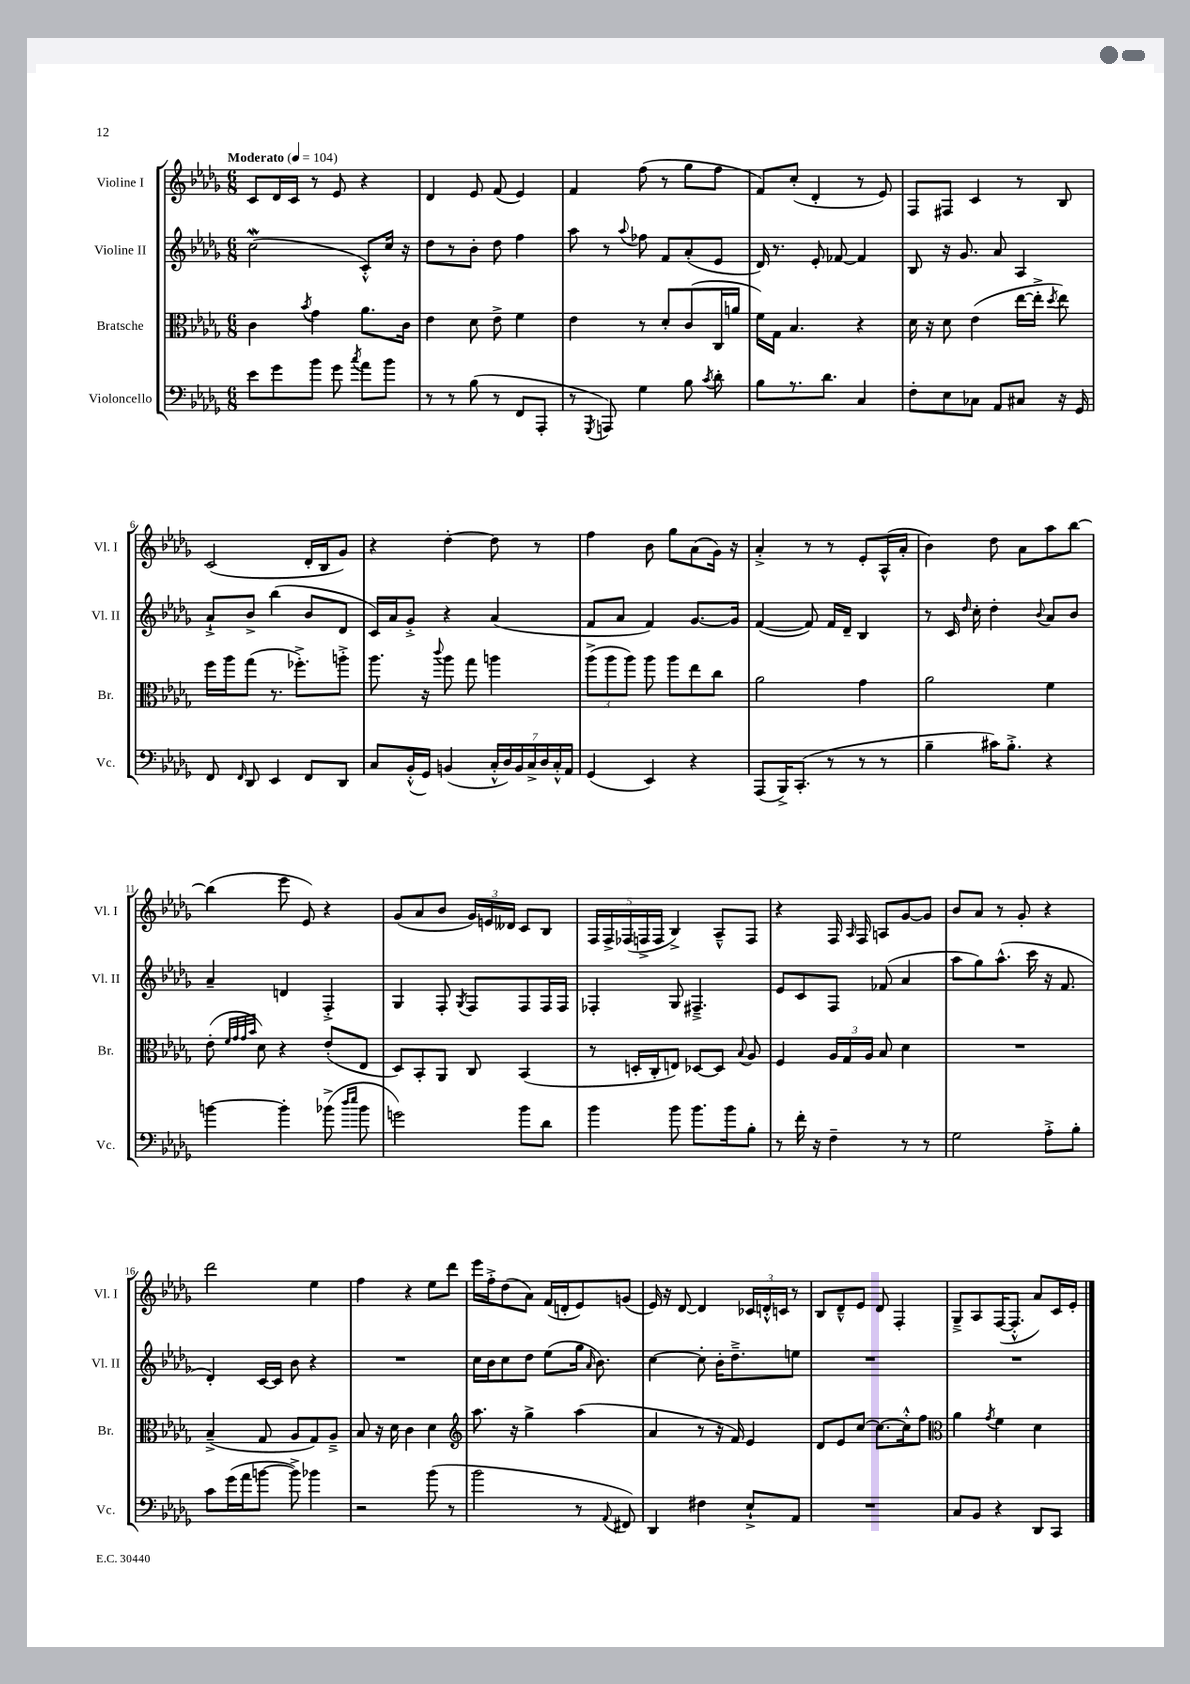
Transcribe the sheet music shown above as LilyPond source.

<<
\new StaffGroup <<
\new Staff = "s0" \with { instrumentName = "Violine I" shortInstrumentName = "Vl. I" } {
    \clef treble \key des \major \numericTimeSignature \time 6/8 \tempo "Moderato" 4 = 104
    \autoBeamOff c'8[ des'16 c'16] r8 ees'8 r4 |
    des'4 ees'8 f'8( ees'4) |
    f'4 f''8( r8 ges''8[ f''8] |
    f'8[) c''8]-.( des'4-. r8 ees'8) |
    f8[ fis8] c'4 r8 bes8 |
    c'2( des'16[-. bes16 ges'8]) |
    r4 des''4~-. des''8 r8 |
    f''4 bes'8 ges''8[ aes'8( ges'16]) r16 |
    aes'4-.-> r8 r8 ees'8[-. aes16-^( aes'16]-. |
    bes'4) des''8 aes'8[ aes''8 bes''8]~ |
    bes''4( ees'''8 ees'8) r4 |
    ges'8[( aes'8 bes'8] \tuplet 3/2 { ges'16[) e'16 deses'16] } c'8[ bes8] |
    \tuplet 5/4 { f16[ f16-> fes16( f16-> f16] } bes4->) aes8[---^ f8] |
    r4 f16 \grace { aes16 } f16 a8[ ges'8~ ges'8] |
    bes'8[ aes'8] r8 ges'8-. r4 |
    des'''2 ees''4 |
    f''4 r4 ees''8[ des'''8] |
    ees'''16[ f''16-.-> des''8( aes'8]) f'16[( d'16-. ees'8) g'8]( |
    ees'16) r16 des'8~ des'4 \tuplet 3/2 { ces'16[ d'16-.-^ c'16] } r8 |
    bes8[ des'8---^ ees'8] des'8 f4-. |
    ges8[---> aes8 f16~( f8.]-.-^ aes'8[) c'16 ees'16]-. \bar "|." |
}
\new Staff = "s1" \with { instrumentName = "Violine II" shortInstrumentName = "Vl. II" } {
    \clef treble \key des \major \numericTimeSignature \time 6/8
    \autoBeamOff c''2\mordent( c'8[-.-^) c''16] r16 |
    des''8[ r8 bes'8]-. des''8 f''4 |
    aes''8 r8 \appoggiatura { aes''8 } fes''8 f'8[ aes'8-.( ees'8] |
    des'16) r8. ees'8-. fes'8~ fes'4 |
    bes8 r16 ges'8. aes'8 aes4 |
    aes'8[-!-> bes'8]-> bes''4( bes'8[ des'8] |
    c'16[) aes'16 ges'8]-.-> r4 aes'4( |
    f'8[ aes'8] f'4) ges'8.[~ ges'16] |
    f'4~( f'8) f'16[ des'16]-- bes4 |
    r8 c'16 \grace { des''16 } c''16-. des''4-. \appoggiatura { bes'8 } aes'8[ bes'8] |
    aes'4-- d'4 f4-.-> |
    ges4 f8-. \acciaccatura { ges8 } f8[ f8 f16 f16] |
    fes4-. ges8 fis4.---> |
    ees'8[ c'8 f8] fes'8( aes'4 |
    aes''8[ ges''8) aes''8.]-^( c'''16 r16 f'8. |
    des'4-.) c'16[~ c'16] bes'8 r4 |
    R2. |
    c''16[ bes'16 c''8 des''8] ees''8[( ges''16] \grace { aes'16 } bes'8.) |
    c''4~ c''8-. bes'16[-. des''8.---> e''8] |
    R2. |
    R2. \bar "|." |
}
\new Staff = "s2" \with { instrumentName = "Bratsche" shortInstrumentName = "Br." } {
    \clef alto \key des \major \numericTimeSignature \time 6/8
    \autoBeamOff c'4 \acciaccatura { bes'8 } ges'4 aes'8.[ c'16] |
    ees'4 des'8 ees'8-> f'4 |
    ees'4 r8 des'8[-. c'8( c16 a'16] |
    f'16[) ges16] bes4. r4 |
    des'16 r16 des'8 ees'4( ees''16[~ ees''16]-.-> \acciaccatura { des''8 } ees''8) |
    f''16[ aes''16 ges''8]( r8. fes''8.[-.->) a''8]-.-> |
    aes''8. r16 \appoggiatura { c'''8 } aes''8 ges''8 a''4 |
    \tuplet 3/2 { aes''8[->( aes''8 aes''8]) } aes''8 aes''8[ ees''8 c''8] |
    aes'2 ges'4 |
    aes'2 f'4 |
    ees'8-.( \grace { f'32[ ges'32 ges'32 bes'32] } des'8) r4 ees'8[-.( ees8] |
    des8[) bes,8-. aes,8] c8 bes,4( |
    r8 d16[-. c16-. e8]) des8[~ des8] \appoggiatura { bes8 } aes8 |
    f4 \tuplet 3/2 { aes16[ ges16 aes16] } bes8 des'4 |
    R2. |
    bes4--->( ges8 aes8[ ges8) aes8]---> |
    bes8 r16 des'16 c'4 des'4 |
    \clef treble aes''8. r16 ges''4-> aes''4( |
    aes'4 r8 r16 f'16) ees'4 |
    des'8[ ees'8 c''8]~ c''8.[~ c''16-.-^ f''8] |
    \clef alto aes'4 \acciaccatura { ges'8 } f'4 des'4 \bar "|." |
}
\new Staff = "s3" \with { instrumentName = "Violoncello" shortInstrumentName = "Vc." } {
    \clef bass \key des \major \numericTimeSignature \time 6/8
    \autoBeamOff ees'8[ ges'8 bes'8] ges'8 \acciaccatura { c''8 } aes'8[ bes'8] |
    r8 r8 bes8( r8 f,8[ aes,,8]-. |
    r8 \acciaccatura { ges,,8 } a,,8) ges4 bes8 \acciaccatura { c'8 } des'8-. |
    bes8[ r8. des'8.] c4 |
    f8[-. ees8 ces8] aes,8[ cis8] r16 ges,16 |
    f,8 \grace { f,16 } des,8 ees,4 f,8[ des,8] |
    c8[ bes,16-.-^( ges,16]) b,4( \tuplet 7/4 { c16[-.-^ des16) b,16 c16-> des16 c16-.-^ aes,16] } |
    ges,4( ees,4) r4 |
    aes,,8[( bes,,16->) c,8.]-.( r8 r8 r8 |
    bes4-- cis'16[) bes8.]-.-> r4 |
    b'4~ b'4-. bes'8->( \grace { des''16[ ees''16] } bes'8 |
    g'2) bes'8[ des'8] |
    bes'4 bes'8 bes'8.[ bes'16 bes8]-. |
    r8 f'16-. r16 f4-- r8 r8 |
    ges2 aes8[-.-> bes8]-. |
    c'8[ ges'16( aes'16 b'8]~ b'8->) bes'4 |
    r2 bes'8( r8 |
    bes'2 r8 \appoggiatura { aes,8 } fis,8) |
    des,4 fis4 ees8[-!-> aes,8] |
    R2. |
    c8[ bes,8] r4 des,8[ c,8] \bar "|." |
}
>>
>>
